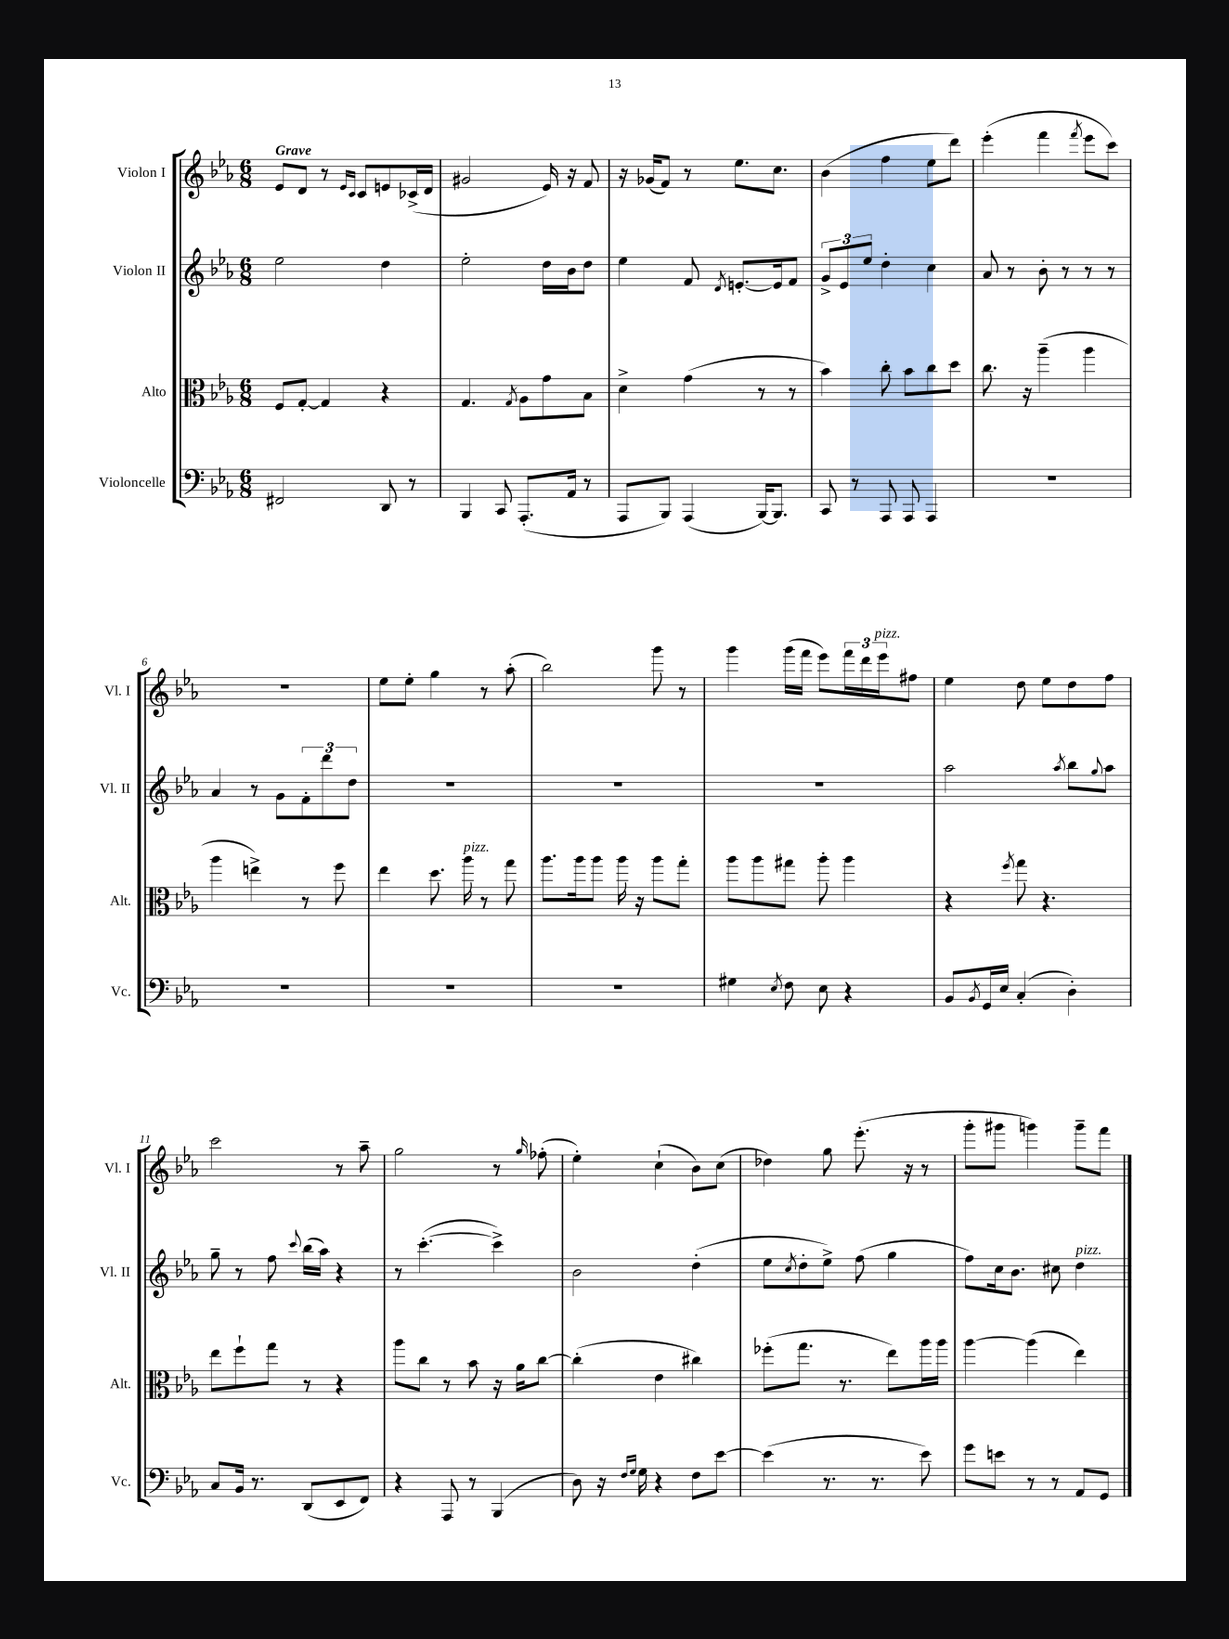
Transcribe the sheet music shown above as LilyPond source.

<<
\new StaffGroup <<
\new Staff = "s0" \with { instrumentName = "Violon I" shortInstrumentName = "Vl. I" } {
    \clef treble \key ees \major \numericTimeSignature \time 6/8 \tempo "Grave"
    ees'8 d'8 r8 \grace { ees'16 c'16 } c'8 e'8 ces'16->( d'16 |
    gis'2 ees'16) r16 f'8 |
    r16 ges'16( f'8) r8 ees''8. c''8. |
    bes'4( f''4 ees''8 d'''8) |
    ees'''4-.( f'''4 \acciaccatura { f'''8 } ees'''8 c'''8) |
    R2. |
    ees''8 ees''8-. g''4 r8 aes''8-.( |
    bes''2) g'''8 r8 |
    g'''4 g'''16( f'''16 ees'''8) \tuplet 3/2 { f'''16 d'''16 ees'''16^\markup { \italic "pizz." } } fis''8 |
    ees''4 d''8 ees''8 d''8 f''8 |
    c'''2 r8 aes''8-- |
    g''2 r8 \grace { g''16 } fes''8-.( |
    ees''4-.) c''4-!( bes'8) c''8( |
    des''4) g''8 ees'''8.-.( r16 r8 |
    g'''8-. gis'''8 g'''4) g'''8-- f'''8 \bar "|." |
}
\new Staff = "s1" \with { instrumentName = "Violon II" shortInstrumentName = "Vl. II" } {
    \clef treble \key ees \major \numericTimeSignature \time 6/8
    ees''2 d''4 |
    ees''2-. d''16 bes'16 d''8 |
    ees''4 f'8 \acciaccatura { d'8 } e'8.~-. e'16 f'8 |
    \tuplet 3/2 { g'8-> ees'8 ees''8 } d''4-. c''4 |
    aes'8 r8 bes'8-. r8 r8 r8 |
    aes'4 r8 g'8 \tuplet 3/2 { f'8-. d'''8 d''8 } |
    R2. |
    R2. |
    R2. |
    aes''2 \acciaccatura { aes''8 } bes''8 \appoggiatura { g''8 } aes''8 |
    g''8-- r8 f''8 \appoggiatura { c'''8 } bes''16( aes''16) r4 |
    r8 c'''4.~-.( c'''4->) |
    bes'2 d''4-.( |
    ees''8 \acciaccatura { c''8 } d''8-. ees''8->) f''8( g''4 |
    f''8) c''16 bes'8. cis''8 d''4^\markup { \italic "pizz." } \bar "|." |
}
\new Staff = "s2" \with { instrumentName = "Alto" shortInstrumentName = "Alt." } {
    \clef alto \key ees \major \numericTimeSignature \time 6/8
    f8 g8~-. g4 r4 |
    g4. \acciaccatura { g8 } aes8 g'8 bes8 |
    d'4-> g'4( r8 r8 |
    bes'4) c''8-. bes'8 c''8 d''8 |
    c''8. r16 aes''4--( aes''4 |
    aes''4 e''4->) r8 f''8 |
    ees''4 d''8. aes''16^\markup { \italic "pizz." } r8 g''8 |
    aes''8. aes''16 aes''8 aes''16 r16 aes''8 g''8-. |
    aes''8 aes''8 gis''8 aes''8-. aes''4 |
    r4 \acciaccatura { f''8 } g''8 r4. |
    ees''8 f''8-! g''8 r8 r4 |
    aes''8 c''8 r8 bes'8 r16 aes'16 c''8~ |
    c''4-.( ees'4 cis''4) |
    fes''8-.( g''8. r8. ees''8) aes''16 aes''16 |
    aes''4~ aes''4( ees''4) \bar "|." |
}
\new Staff = "s3" \with { instrumentName = "Violoncelle" shortInstrumentName = "Vc." } {
    \clef bass \key ees \major \numericTimeSignature \time 6/8
    fis,2 d,8 r8 |
    bes,,4 c,8 aes,,8.-.( aes,16 r8 |
    aes,,8 bes,,8) aes,,4( bes,,16~) bes,,8. |
    c,8 r8 aes,,8 aes,,8 aes,,4 |
    R2. |
    R2. |
    R2. |
    R2. |
    gis4 \acciaccatura { ees8 } f8 ees8 r4 |
    bes,8 \acciaccatura { bes,8 } g,16 ees16 c4-.( d4-.) |
    c8 bes,16 r8. d,8( ees,8 f,8) |
    r4 aes,,8 r8 bes,,4( |
    d8) r16 \grace { f16 g16 } g16 r4 f8 ees'8~ |
    ees'4( r8. r8. ees'8) |
    g'8 e'8 r8 r8 aes,8 g,8 \bar "|." |
}
>>
>>
